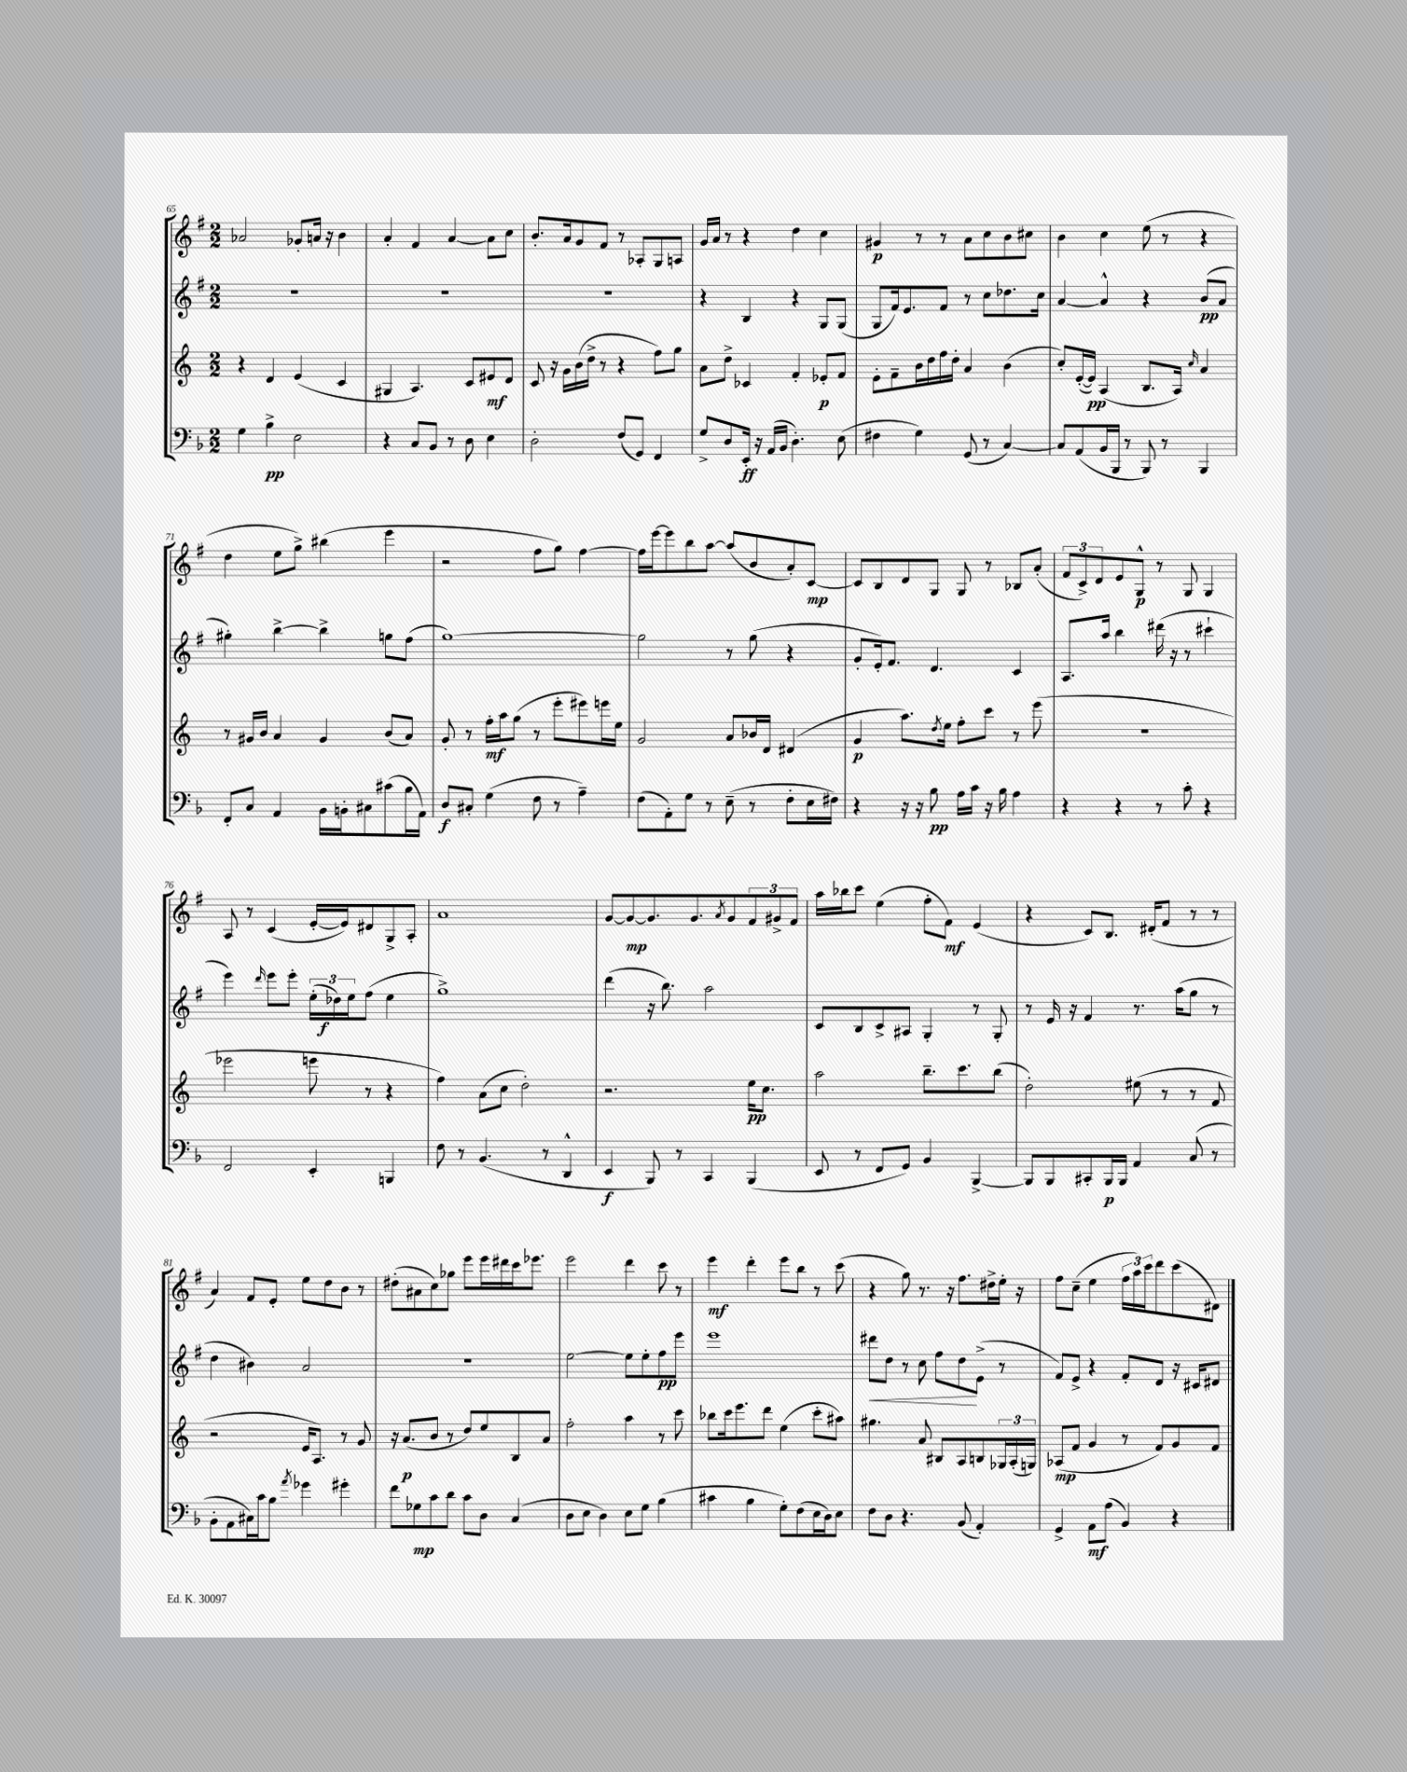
<<
\new StaffGroup <<
\new Staff = "s0" {
    \clef treble \key g \major \numericTimeSignature \time 2/2
    aes'2 ges'8-. a'16 r16 b'4 |
    a'4-. fis'4 a'4~ a'8 c''8 |
    b'8.-. a'16 g'8 fis'8 r8 aes8-. g8 a8 |
    g'16 a'16 r8 r4 d''4 c''4 |
    gis'4\p r8 r8 a'8 c''8 b'8 cis''8 |
    b'4 c''4 e''8( r8 r4 |
    d''4 e''8 g''8->) bis''4( e'''4 |
    r2 fis''8 g''8) fis''4~ |
    fis''16 e'''16~ e'''8 b''8 a''8~ a''8( b'8 a'8-.) c'8~\mp |
    c'8 b8 d'8 g8 g8 r8 bes8 a'8-.( |
    \tuplet 3/2 { fis'8 c'8->) d'8 } e'8 g8-^\p r8 g8 g4 |
    a8 r8 c'4( e'16~-. e'16) dis'8 g8-> a8-. |
    a'1 |
    g'8~ g'8~\mp g'8. g'8. \acciaccatura { a'8 } g'8 \tuplet 3/2 { fis'8 gis'8-> fis'8 } |
    a''16 bes''16 c'''8 e''4( fis''8-. fis'8\mf) e'4( |
    r4 c'8) b8. dis'16-.( fis'8 r8 r8 |
    a'4) fis'8 e'8-. e''8 d''8 b'8 r8 |
    dis''8-.( ais'8 c''8) ges''8 e'''8 e'''16 dis'''16 c'''16 ees'''8. |
    e'''2 d'''4 c'''8 r8 |
    e'''4\mf d'''4-. e'''8 b''8 r8 c'''8( |
    r4 g''8) r8. r16 fis''8. dis''16-> e''16-. r16 |
    fis''8 c''8--( e''4 \tuplet 3/2 { fis''16 a''16) c'''16 } d'''8 c'''8( dis'8) \bar "|." |
}
\new Staff = "s1" {
    \clef treble \key g \major \numericTimeSignature \time 2/2
    R1 |
    R1 |
    R1 |
    r4 b4 r4 g8 g8( |
    g8 fis'16) e'8. fis'8 r8 c''8 des''8. c''16 |
    a'4~ a'4-^ r4 b'8\pp( a'8 |
    gis''4-.) b''4~-> b''4-> g''8 fis''8( |
    g''1~) |
    g''2 r8 g''8( r4 |
    g'8-. e'16-.) fis'8. d'4. c'4 |
    a8. a''16 b''4 dis'''16( r16 r8 cis'''4-! |
    e'''4) \grace { d'''16 } e'''8 e'''8-. \tuplet 3/2 { e''16-.( des''16\f) e''16 } fis''8( e''4 |
    g''1->) |
    d'''4( r16 b''8.) a''2 |
    c'8 b8 c'8-> ais8 g4-. r8 g8-. |
    r8 e'16 r16 fis'4 r8. a''16( g''8 r8 |
    d''4 bis'4) a'2 |
    r1 |
    e''2~ e''8 e''8-. fis''8\pp e'''8 |
    e'''1 |
    dis'''8\< d''8 r8 c''8 fis''8 d''8\! e'8->( r8 |
    fis'8) e'8-> r4 fis'8-. d'8 r16 cis'16 dis'8 \bar "|." |
}
\new Staff = "s2" {
    \clef treble \key c \major \numericTimeSignature \time 2/2
    r4 d'4 e'4( c'4 |
    gis4 a4.) c'8 eis'8\mf d'8 |
    c'8 r16 g'16 b'16( d''16-> r8 r4 f''8) g''8 |
    a'8 d''8-> ces'4 f'4-. ees'8-.\p f'8 |
    e'8-. f'8-- b'16 d''16 f''16 d''16-. a'4 b'4( |
    c''8-.) e'16~-.( e'16\pp) a4( b8. a16) \grace { c''16 } a'4 |
    r8 gis'16 b'16 a'4 gis'4 b'8( a'8) |
    g'8-. r8 f''16-.\mf a''16 g''8( r8 e'''8-. eis'''8) e'''16 e''16 |
    g'2 a'8 bes'16 d'16 dis'4( |
    g'4\p a''8.) \acciaccatura { d''8 } e''16 f''8-. c'''8 r8 e'''8( |
    R1 |
    ees'''2 e'''8 r8 r4 |
    f''4) a'8( c''8 d''2-.) |
    r2. e''16\pp c''8. |
    a''2 b''8.-- c'''8. b''8( |
    d''2-.) eis''8( r8 r8 f'8 |
    r2 e'16 a8.) r8 g'8 |
    r16 a'8.\p( b'8 r8 d''8) e''8 b8 a'8 |
    f''2-. a''4 r8 c'''8 |
    bes''8 c'''16 e'''8. d'''8 e''4( c'''8-. ais''8) |
    gis''4. a'8 bis8 a8 b8 \tuplet 3/2 { ges16 a16-.( g16) } |
    aes8\mp( f'8 g'4 r8 f'8) g'8 f'8 \bar "|." |
}
\new Staff = "s3" {
    \clef bass \key f \major \numericTimeSignature \time 2/2
    g4 bes4->\pp e2 |
    r4 c8 bes,8 r8 d8 e4 |
    d2-. f8( g,8) f,4 |
    g8-> d8 e,16-.\ff r16 a,16( bes,16 d4.-.) e8( |
    fis4 g4) g,8( r8 c4~) |
    c8 a,8( bes,16 bes,,16 r8 bes,,8) r8 bes,,4 |
    f,8-. c8 a,4 bes,16 b,16-. cis8 cis'8( bes16 a,16) |
    d8\f cis8-. g4( f8 r8 a4--) |
    f8( a,8-.) g8 r8 e8--( r8 f8-. e16 fis16) |
    r4 r16 r16 bes8\pp a16 c'16 r16 bes16 a4 |
    r4 r4 r8 c'8-. r4 |
    f,2 e,4-. b,,4 |
    f8 r8 bes,4.( r8 d,4-^ |
    e,4\f bes,,8) r8 c,4 bes,,4( |
    e,8 r8 f,8 g,8) bes,4 bes,,4~-> |
    bes,,8 bes,,8 cis,8-. bes,,16\p bes,,16 a,4 c8( r8 |
    bes,8-. a,8 cis16) c'16 bes8 \acciaccatura { a'8 } ges'4 gis'4-. |
    f'8 ges8\mp c'8 d'8 c'8 d8 c4( |
    d8 e8 d4) e8 g8 bes4( |
    cis'4 bes4 g8-.) f8( e16 d16) e8 |
    f8 d8 r4. bes,8( a,4-.) |
    g,4-> a,8\mf a8( bes,4) r4 \bar "|." |
}
>>
>>
\layout { \context { \Score currentBarNumber = #65 } }
